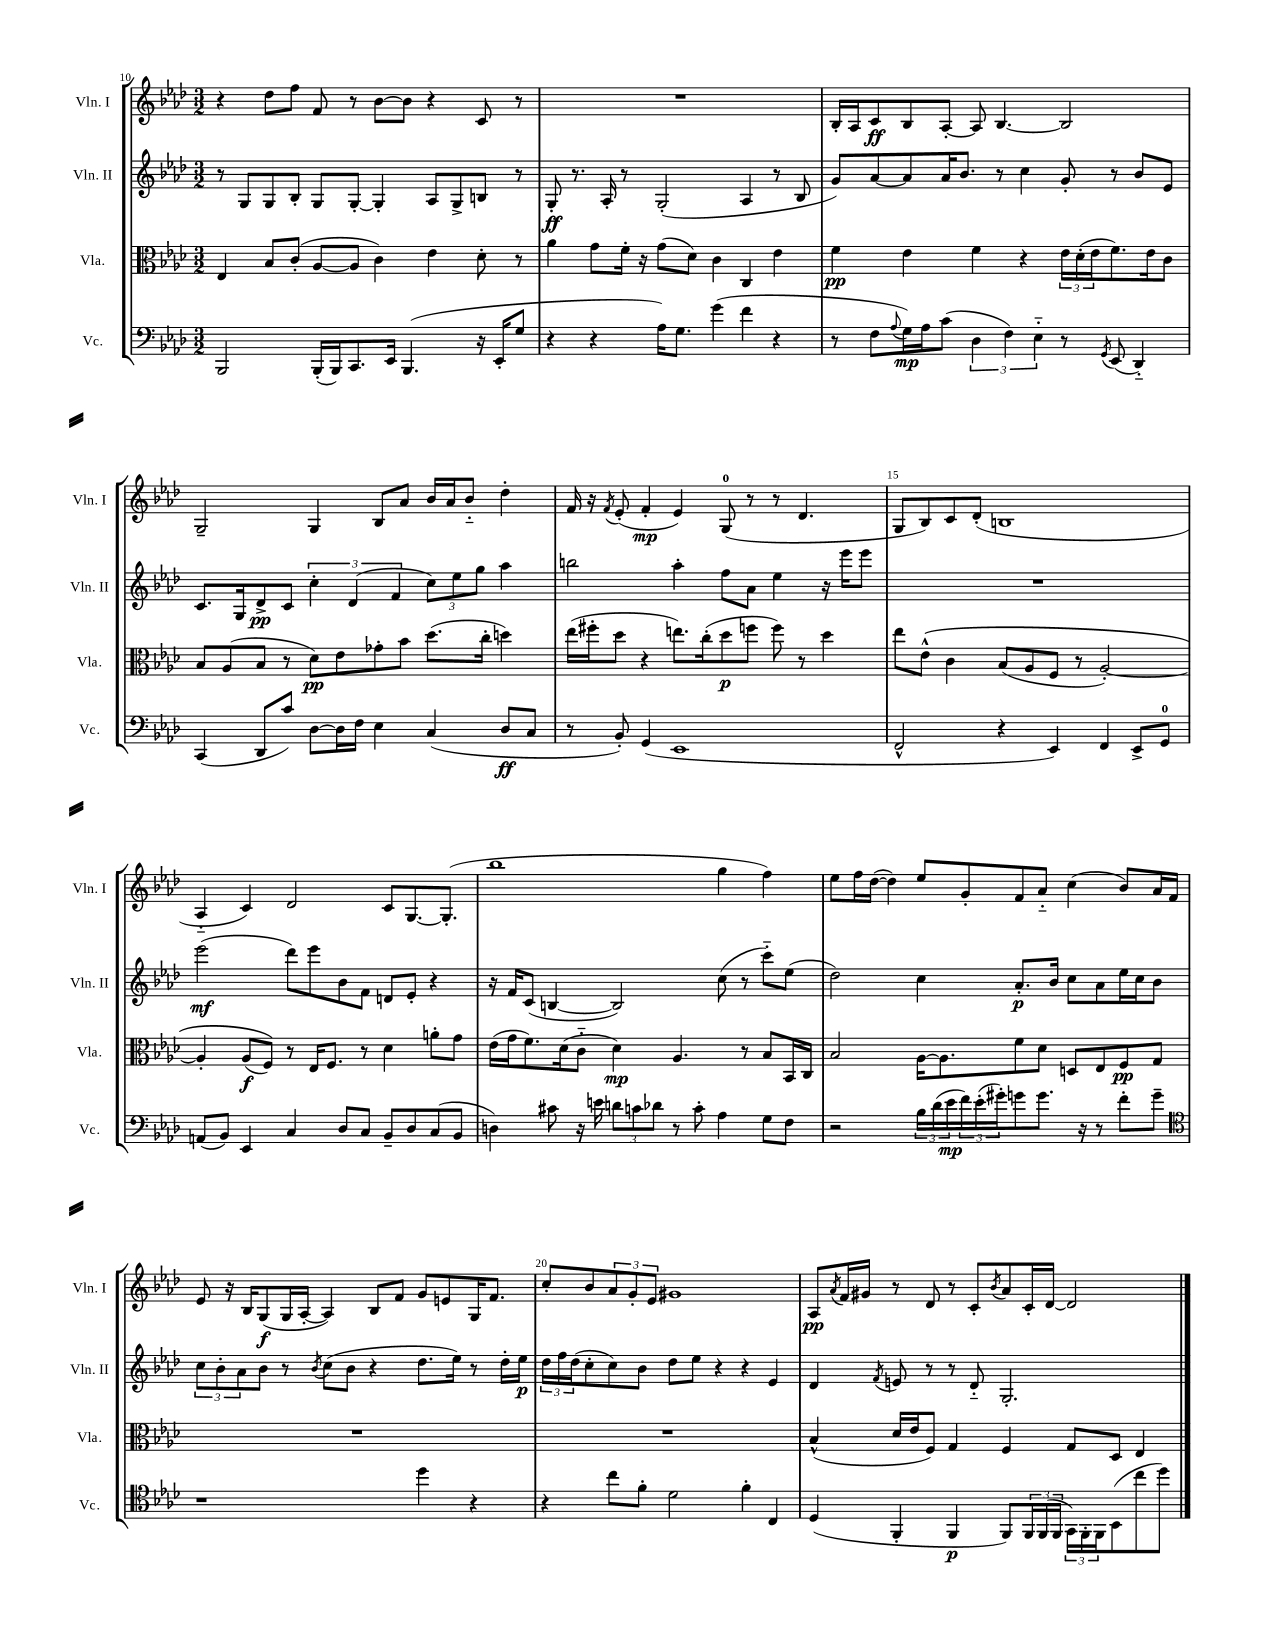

**kern	**dynam	**kern	**dynam	**kern	**dynam	**kern	**dynam
*part4	*part4	*part3	*part3	*part2	*part2	*part1	*part1
*staff4	*staff4	*staff3	*staff3	*staff2	*staff2	*staff1	*staff1
*I"Vc.	*	*I"Vla.	*	*I"Vln. II	*	*I"Vln. I	*
*I'Vc.	*	*I'Vla.	*	*I'Vln. II	*	*I'Vln. I	*
*clefF4	*	*clefC3	*	*clefG2	*	*clefG2	*
*k[b-e-a-d-]	*	*k[b-e-a-d-]	*	*k[b-e-a-d-]	*	*k[b-e-a-d-]	*
*M3/2	*	*M3/2	*	*M3/2	*	*M3/2	*
=10	=10	=10	=10	=10	=10	=10	=10
2BBB-/	.	4E-/	.	8r	.	4r	.
.	.	.	.	8G/L	.	.	.
.	.	8B-/L	.	8G/	.	8dd-\L	.
.	.	(8c'/J	.	8B-'/J	.	8ff\J	.
(16BBB-'/LL	.	[8A-/L	.	8G/L	.	8f/	.
16BBB-/J)	.	.	.	.	.	.	.
8.CC/	.	8A-/J]	.	[8G'/J	.	8r	.
.	.	4c\)	.	4G'/]	.	[8b-\L	.
16EE-/Jk	.	.	.	.	.	.	.
(4.BBB-/	.	.	.	.	.	8b-\J]	.
.	.	4e-\	.	8A-/L	.	4r	.
.	.	.	.	8G^/	.	.	.
16r	.	8d-'\	.	8Bn/J	.	8c/	.
16EE-'/KL	.	.	.	.	.	.	.
8G/J	.	8r	.	8r	.	8r	.
=11	=11	=11	=11	=11	=11	=11	=11
4r	.	4a-\	.	8G'/	ff	1.r	.
.	.	.	.	8.r	.	.	.
4r	.	8g\L	.	.	.	.	.
.	.	.	.	16A-'/	.	.	.
.	.	16f'\Jk	.	8r	.	.	.
.	.	16r	.	.	.	.	.
16A-\KL)	.	(8g\L	.	(2G'/	.	.	.
8.G\J	.	.	.	.	.	.	.
.	.	8d-\J)	.	.	.	.	.
(4g\	.	4c\	.	.	.	.	.
4f\	.	4C/	.	4A-/	.	.	.
4r	.	4e-\	.	8r	.	.	.
.	.	.	.	8B-/	.	.	.
=12	=12	=12	=12	=12	=12	=12	=12
8r	.	4f\	pp	8g/L)	.	16B-'/LL	.
.	.	.	.	.	.	16A-/J	.
8F\L	.	.	.	[8a-/	.	8c/	ff
8qqA-/	.	.	.	.	.	.	.
16G\L)	mp	4e-\	.	8a-/]	.	8B-/	.
16A-\J	.	.	.	.	.	.	.
(8c\J	.	.	.	16a-/K	.	[8A-'/J	.
.	.	.	.	8.b-/J	.	.	.
6D-\	.	4f\	.	.	.	8A-/]	.
.	.	.	.	8r	.	[4.B-/	.
6F\)	.	.	.	.	.	.	.
.	.	4r	.	4cc\	.	.	.
6E-\	.	.	.	.	.	.	.
8r	.	24e-\LL	.	8g'/	.	2B-/]	.
.	.	(24d-'\	.	.	.	.	.
.	.	24e-\J	.	.	.	.	.
8qGG/	.	.	.	.	.	.	.
(8EE-/	.	8.f\)	.	8r	.	.	.
4DD-/)	.	.	.	8b-/L	.	.	.
.	.	16e-\k	.	.	.	.	.
.	.	8c\J	.	8e-/J	.	.	.
!!LO:LB:g=z
=13	=13	=13	=13	=13	=13	=13	=13
(4CC/	.	8B-/L	.	8.c/L	.	2G~/	.
.	.	(8A-/	.	.	.	.	.
.	.	.	.	16G/k	.	.	.
8DD-/L	.	8B-/J	.	8d-^/	pp	.	.
8c/J)	.	8r	.	8c/J	.	.	.
[8D-\L	.	8d-\L)	pp	6cc'\	.	4G/	.
16D-\L]	.	8e-\	.	.	.	.	.
.	.	.	.	(6d-/	.	.	.
16F\JJ	.	.	.	.	.	.	.
4E-\	.	8g-X'\	.	.	.	8B-/L	.
.	.	.	.	6f/	.	.	.
.	.	8b-\J	.	.	.	8a-/J	.
(4C/	.	(8.dd-\L	.	12cc\L)	.	16b-/LL	.
.	.	.	.	.	.	16a-/J	.
.	.	.	.	12ee-\	.	.	.
.	.	.	.	.	.	8b-/J	.
.	.	.	.	12gg\J	.	.	.
.	.	16cc'\Jk	.	.	.	.	.
8D-/L	ff	4ddn\)	.	4aa-\	.	4dd-'\	.
8C/J	.	.	.	.	.	.	.
=14	=14	=14	=14	=14	=14	=14	=14
8r	.	(16ee-\LL	.	2bbn\	.	16f/	.
.	.	16ff#X'\J	.	.	.	16r	.
.	.	.	.	.	.	8qf/	.
8BB-'/)	.	8dd-\J	.	.	.	(8e-'/	.
(4GG/	.	4r	.	.	.	4f'/	mp
1EE-	.	8.een\L)	.	4aa-'\	.	4e-/)	.
.	.	(16cc'\k	.	.	.	.	.
.	.	8dd-\	p	8ff\L	.	(8G/	.
.	.	8ffn\J	.	8a-\J	.	8r	.
.	.	8ff\)	.	4ee-\	.	8r	.
.	.	8r	.	.	.	4.d-/	.
.	.	4dd-\	.	16r	.	.	.
.	.	.	.	16eee-\KL	.	.	.
.	.	.	.	8eee-\J	.	.	.
=15	=15	=15	=15	=15	=15	=15	=15
2FF^^/	.	8ee-\L	.	1.r	.	8G/L	.
.	.	(8e-^^\J	.	.	.	8B-/)	.
.	.	4c\	.	.	.	8c/	.
.	.	.	.	.	.	(8d-'/J	.
4r	.	(8B-/L	.	.	.	1Bn	.
.	.	8A-/	.	.	.	.	.
4EE-/)	.	8F/J	.	.	.	.	.
.	.	8r	.	.	.	.	.
4FF/	.	[2A-'/)	.	.	.	.	.
8EE-^/L	.	.	.	.	.	.	.
8GG/J	.	.	.	.	.	.	.
!!LO:LB:g=z
=16	=16	=16	=16	=16	=16	=16	=16
(8AAn/L	.	4A-'/]	.	(2eee-\	mf	4A-/	.
8BB-/J)	.	.	.	.	.	.	.
4EE-/	.	(8A-/L	f	.	.	4c/)	.
.	.	8F/J))	.	.	.	.	.
4C/	.	8r	.	8ddd-\L)	.	2d-/	.
.	.	16E-/KL	.	8eee-\	.	.	.
.	.	8.F/J	.	.	.	.	.
8D-/L	.	.	.	8b-\	.	.	.
8C/J	.	8r	.	8f\J	.	.	.
8BB-~/L	.	4d-\	.	8dn/L	.	8c/L	.
8D-/	.	.	.	8e-'/J	.	[8.G/	.
(8C/	.	8an'\L	.	4r	.	.	.
.	.	.	.	.	.	(8.G'/J]	.
8BB-/J	.	8g\J	.	.	.	.	.
=17	=17	=17	=17	=17	=17	=17	=17
4Dn\)	.	(16e-\LL	.	16r	.	1bb-	.
.	.	16g\J	.	16f/KL	.	.	.
.	.	8.f\)	.	(8c/J	.	.	.
8c#X\	.	.	.	[4Bn/	.	.	.
.	.	(16d-\k	.	.	.	.	.
16r	.	8c\J	.	.	.	.	.
16en\	.	.	.	.	.	.	.
12dn\L	.	4d-\)	mp	2B/])	.	.	.
12cn\	.	.	.	.	.	.	.
12d-X\J	.	.	.	.	.	.	.
8r	.	4.A-/	.	.	.	.	.
8c'\	.	.	.	.	.	.	.
4A-\	.	.	.	(8cc\	.	4gg\	.
.	.	8r	.	8r	.	.	.
8G\L	.	8B-/L	.	8ccc\L)	.	4ff\)	.
8F\J	.	16BB-/L	.	(8ee-\J	.	.	.
.	.	16C/JJ	.	.	.	.	.
=18	=18	=18	=18	=18	=18	=18	=18
2r	.	2B-/	.	2dd-\)	.	8ee-\L	.
.	.	.	.	.	.	16ff\L	.
.	.	.	.	.	.	([16dd-\JJ	.
.	.	.	.	.	.	4dd-\])	.
24B-\LL	.	[16A-\KL	.	4cc\	.	8ee-/L	.
(24d-\	.	.	.	.	.	.	.
.	.	8.A-\]	.	.	.	.	.
24e-\	mp	.	.	.	.	.	.
24f\)	.	.	.	.	.	8g'/	.
(24e-'\	.	.	.	.	.	.	.
24g#X'\J)	.	.	.	.	.	.	.
8gn\	.	8f\	.	8.a-'/L	p	8f/	.
8.g\J	.	8d-\J	.	.	.	8a-/J	.
.	.	.	.	16b-/Jk	.	.	.
.	.	8Dn/L	.	8cc\L	.	(4cc\	.
16r	.	.	.	.	.	.	.
8r	.	8E-/	.	8a-\	.	.	.
8f'\L	.	8F/	pp	16ee-\L	.	8b-/L)	.
.	.	.	.	16cc\J	.	.	.
8g~\J	.	8G/J	.	8b-\J	.	16a-/L	.
.	.	.	.	.	.	16f/JJ	.
!!LO:LB:g=z
=19	=19	=19	=19	=19	=19	=19	=19
*clefC4	*	*	*	*	*	*	*
1r	.	1.r	.	12cc\L	.	8e-/	.
.	.	.	.	12b-'\	.	.	.
.	.	.	.	.	.	16r	.
.	.	.	.	12a-\	.	.	.
.	.	.	.	.	.	16B-/KL	.
.	.	.	.	8b-\J	.	(8G/	f
.	.	.	.	8r	.	16G/L	.
.	.	.	.	.	.	[16A-'/JJ	.
.	.	.	.	8qb-/	.	.	.
.	.	.	.	(8cc\L	.	4A-/])	.
.	.	.	.	8b-\J	.	.	.
.	.	.	.	4r	.	8B-/L	.
.	.	.	.	.	.	8f/J	.
4dd-\	.	.	.	8.dd-\L	.	8g/L	.
.	.	.	.	.	.	8en/	.
.	.	.	.	16ee-\Jk)	.	.	.
4r	.	.	.	8r	.	16G/K	.
.	.	.	.	.	.	8.f/J	.
.	.	.	.	16dd-'\LL	.	.	.
.	.	.	.	16ee-\JJ	p	.	.
=20	=20	=20	=20	=20	=20	=20	=20
4r	.	1.r	.	24dd-\LL	.	8cc'/L	.
.	.	.	.	24ff\	.	.	.
.	.	.	.	(24dd-\J	.	.	.
.	.	.	.	8cc'\	.	8b-/	.
8cc\L	.	.	.	8cc\)	.	12a-/	.
.	.	.	.	.	.	12g'/	.
8f'\J	.	.	.	8b-\J	.	.	.
.	.	.	.	.	.	12e-/J	.
2d-\	.	.	.	8dd-\L	.	1g#X	.
.	.	.	.	8ee-\J	.	.	.
.	.	.	.	4r	.	.	.
4f'\	.	.	.	4r	.	.	.
4C/	.	.	.	4e-/	.	.	.
=21	=21	=21	=21	=21	=21	=21	=21
(4D-/	.	(4B-^^/	.	4d-/	.	8A-/L	pp
.	.	.	.	.	.	8qa-/	.
.	.	.	.	.	.	16f/L	.
.	.	.	.	.	.	16g#X/JJ	.
.	.	.	.	8qf/	.	.	.
4FF'/	.	16d-/LL	.	8en/	.	8r	.
.	.	16e-/J	.	.	.	.	.
.	.	8F/J)	.	8r	.	8d-/	.
4FF/	p	4G/	.	8r	.	8r	.
.	.	.	.	8d-/	.	8c'/L	.
.	.	.	.	.	.	8qb-/	.
8FF/L)	.	4F/	.	2.G'/	.	8a-/	.
24FF/L	.	.	.	.	.	16c'/L	.
(24FF/	.	.	.	.	.	.	.
.	.	.	.	.	.	[16d-/JJ	.
24FF/JJ	.	.	.	.	.	.	.
24GG\LL)	.	8G/L	.	.	.	2d-/]	.
24FF'\	.	.	.	.	.	.	.
24FF\J	.	.	.	.	.	.	.
(8BB-\	.	8D-/J	.	.	.	.	.
8cc\	.	4E-/	.	.	.	.	.
8dd-\J)	.	.	.	.	.	.	.
==	==	==	==	==	==	==	==
*-	*-	*-	*-	*-	*-	*-	*-
